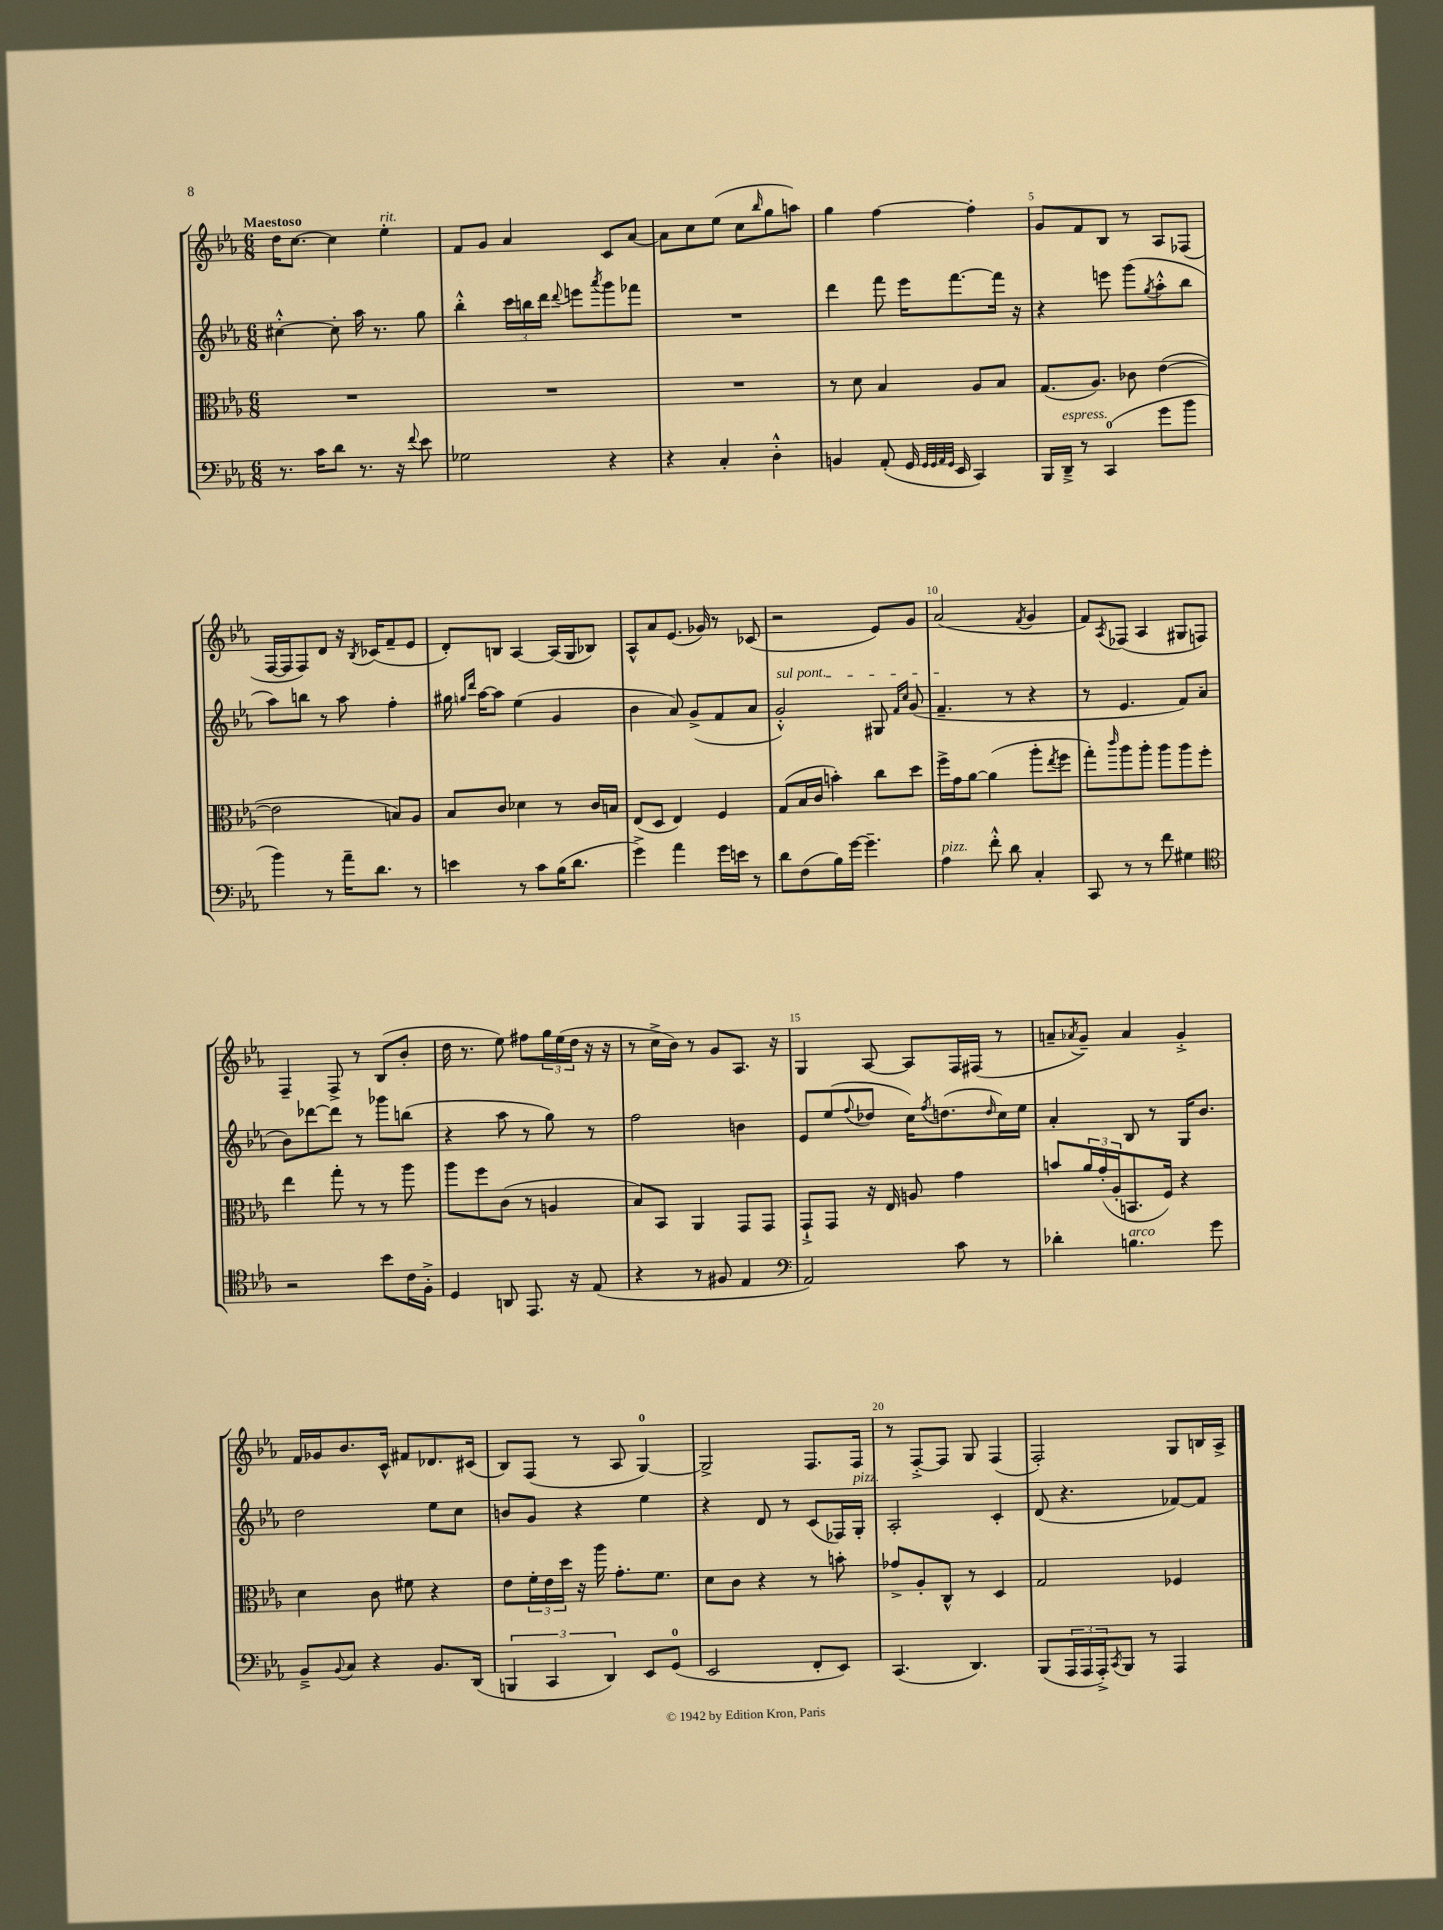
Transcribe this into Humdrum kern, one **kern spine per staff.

**kern	**kern	**kern	**kern
*staff4	*staff3	*staff2	*staff1
*clefF4	*clefC3	*clefG2	*clefG2
*k[b-e-a-]	*k[b-e-a-]	*k[b-e-a-]	*k[b-e-a-]
*M6/8	*M6/8	*M6/8	*M6/8
8.r	2.r	[4cc#'^^	16dd
.	.	.	[8.cc
16c	.	.	.
8d	.	8cc#']	4cc]
8.r	.	16aa-	.
.	.	8.r	.
.	.	.	4ee-'
16r	.	.	.
8qqf	.	.	.
8e-	.	8gg	.
=	=	=	=
2G-	2.r	4bb-'^^	8f
.	.	.	8g
.	.	24ccc	4a-
.	.	24bb	.
.	.	24ddd	.
.	.	8qqddd	.
.	.	8eee	.
.	.	8qaaa-	.
4r	.	8ggg	8c
.	.	8fff-	[8a-
=	=	=	=
4r	2.r	2.r	8a-]
.	.	.	8cc
4C'	.	.	(8ee-
.	.	.	8cc
.	.	.	16qqbb-
4D'^^	.	.	8gg
.	.	.	8aa)
=	=	=	=
4BB	8r	4ddd	4gg
.	8d	.	.
(8AA-'	4B-	8fff	[4ff
16GG	.	16eee-	.
32qqGG	.	.	.
32qqGG	.	.	.
32qqAA-	.	.	.
32qqGG	.	.	.
16EE-	.	[8.fff	.
4CC)	8A-	.	4ff']
.	8B-	16fff]	.
.	.	16r	.
=	=	=	=
16BBB-	(8.G	4r	8g
16DD~^	.	.	.
8r	.	.	8f
.	8.A-)	.	.
(4CC	.	8eee	8B-
.	8c-	(8ggg	8r
.	.	8qgg	.
8g	([4e-	8aa-'^^	8A-
8b-	.	8bb-	(8F-
=	=	=	=
4b-)	2e-]	8aa-)	[16F
.	.	.	16F]
.	.	8bb	8F)
8r	.	8r	8d
16a-~	.	8aa-	16r
.	.	.	8qB-
8.d	.	.	(16c-
.	8B)	4ff'	8f~
8r	8A-	.	8e-
=	=	=	=
4e	8B-	16gg#	8d')
.	.	16qqgg	.
.	.	16qqddd	.
.	.	[16aa-	.
.	8c	8aa-]	8B
8r	4d-	(4ee-	[4A-
8c	.	.	.
(16B-	8r	4g	(16A-]
8.d	.	.	16G
.	16c	.	8B-)
.	16B	.	.
=	=	=	=
4g^)	(8E-	4b-	8A-^^
.	8D	.	8a-
4a-	4E-)	8a-)	(8.e-
.	.	(8g^	.
.	.	.	16g-)
16g	4F	8f	8r
16e	.	.	.
8r	.	8a-	(8c-
=	=	=	=
8d	(8G	2g'^^)	2r
(8F	16B-	.	.
.	16c	.	.
16B-)	4b')	.	.
[16g	.	.	.
4.g~]	.	.	.
.	8cc	8G#	8e-)
.	.	16qqf	.
.	.	16qqcc	.
.	8dd	(8g	8g
=	=	=	=
4A-	16ff^	4.f~	(2a-
.	16g	.	.
.	[8a-	.	.
8f'^^	(4a-]	.	.
8d	.	8r	.
.	.	.	8qf
4C'	8aa-'	4r	4g
.	8qee-	.	.
.	8ff	.	.
=	=	=	=
8CC	8gg')	8r	8f)
.	16qqccc	.	8qA-
8r	8aa-	4.e-	(8F-
8r	8aa-'	.	4A-
8f	8aa-	.	.
4G#	8aa-	8f)	8G#
.	8ff'	(8a-	8F)
=	=	=	=
*clefC4	*	*	*
2r	4ee-	8b-)	4F~
.	.	[8ddd-	.
.	8gg'	8ddd-]	8F^
.	8r	8r	8r
8b-	8r	8ggg-	(8B-
16c	8aa-	(8bb	8b-'
16F'^	.	.	.
=	=	=	=
4D	8aa-	4r	16dd
.	.	.	8.r
.	8ff	.	.
8AA	(8c	8aa-	8ee-)
8.EE-	8r	8r	8ff#
.	4A	8gg)	24gg
.	.	.	(24ee-
16r	.	.	.
.	.	.	24dd
(8E-	.	8r	16r
.	.	.	16r
=	=	=	=
4r	8B-)	2ff	8r
.	8BB-	.	16cc^
.	.	.	16b-)
8r	4AA-	.	8r
8F#	.	.	8g
4E-	8GG	4b	8.A-
.	8GG	.	.
.	.	.	16r
=	=	=	=
*clefF4	*	*	*
2AA-)	8GG`^	8e-	4G
.	8GG	(8ee-	.
.	.	8qqff	.
.	16r	8dd-	[8A-
.	16E-	.	.
.	8A	16cc)	8A-]
.	.	8qff	.
.	.	(8.dd	.
8c	4g	.	16F
.	.	.	(16F#
.	.	16qqdd	.
8r	.	16cc)	8r
.	.	16ee-	.
=	=	=	=
4d-'	8b	4a-'	8a~
.	.	.	8qa-
.	24a-	.	8g~)
.	(24g'	.	.
.	24A-'	.	.
4.B	8.BB	8B-	4a-
.	.	8r	.
.	16F)	.	.
.	4r	16G	4g'^
.	.	8.b-	.
8g	.	.	.
=	=	=	=
8BB-~^	4d	2dd	16f
.	.	.	16g-
8qqBB-	.	.	.
8C	.	.	8.b-
4r	8c	.	.
.	.	.	16c^^
.	8f#	.	8f#
8.BB-	4r	8ee-	8.d-
.	.	8cc	.
(16DD	.	.	(16c#
=	=	=	=
6BBB	8e-	8b	8B-)
.	24f'	8g	(8F
6CC	24e-	.	.
.	24dd	.	.
.	16r	4r	8r
.	16aa-	.	.
6DD)	.	.	.
.	8.g'	.	8A-
8EE-	.	4ee-	[4G)
.	8.f	.	.
(8GG	.	.	.
=	=	=	=
2EE-	8d	4r	2G^]
.	8c	.	.
.	4r	8d	.
.	.	8r	.
8FF'	8r	(8c	8.F
8EE-)	8b'	16F-)	.
.	.	16G'	16F
=	=	=	=
(4.CC	8g-^	2A-'	8r
.	8A-'	.	[8F'^
.	8C^^	.	8F]
4.DD)	8r	.	8G
.	4D	4c'	(4F
=	=	=	=
(8BBB-	2G	(8d	2F')
24AAA-	.	4.r	.
24AAA-	.	.	.
24AAA-'^)	.	.	.
8qCC	.	.	.
8BBB-	.	.	.
8r	.	.	.
4AAA-	4F-	[8f-)	8G
.	.	8f-]	16B
.	.	.	16A-^
==	==	==	==
*-	*-	*-	*-
